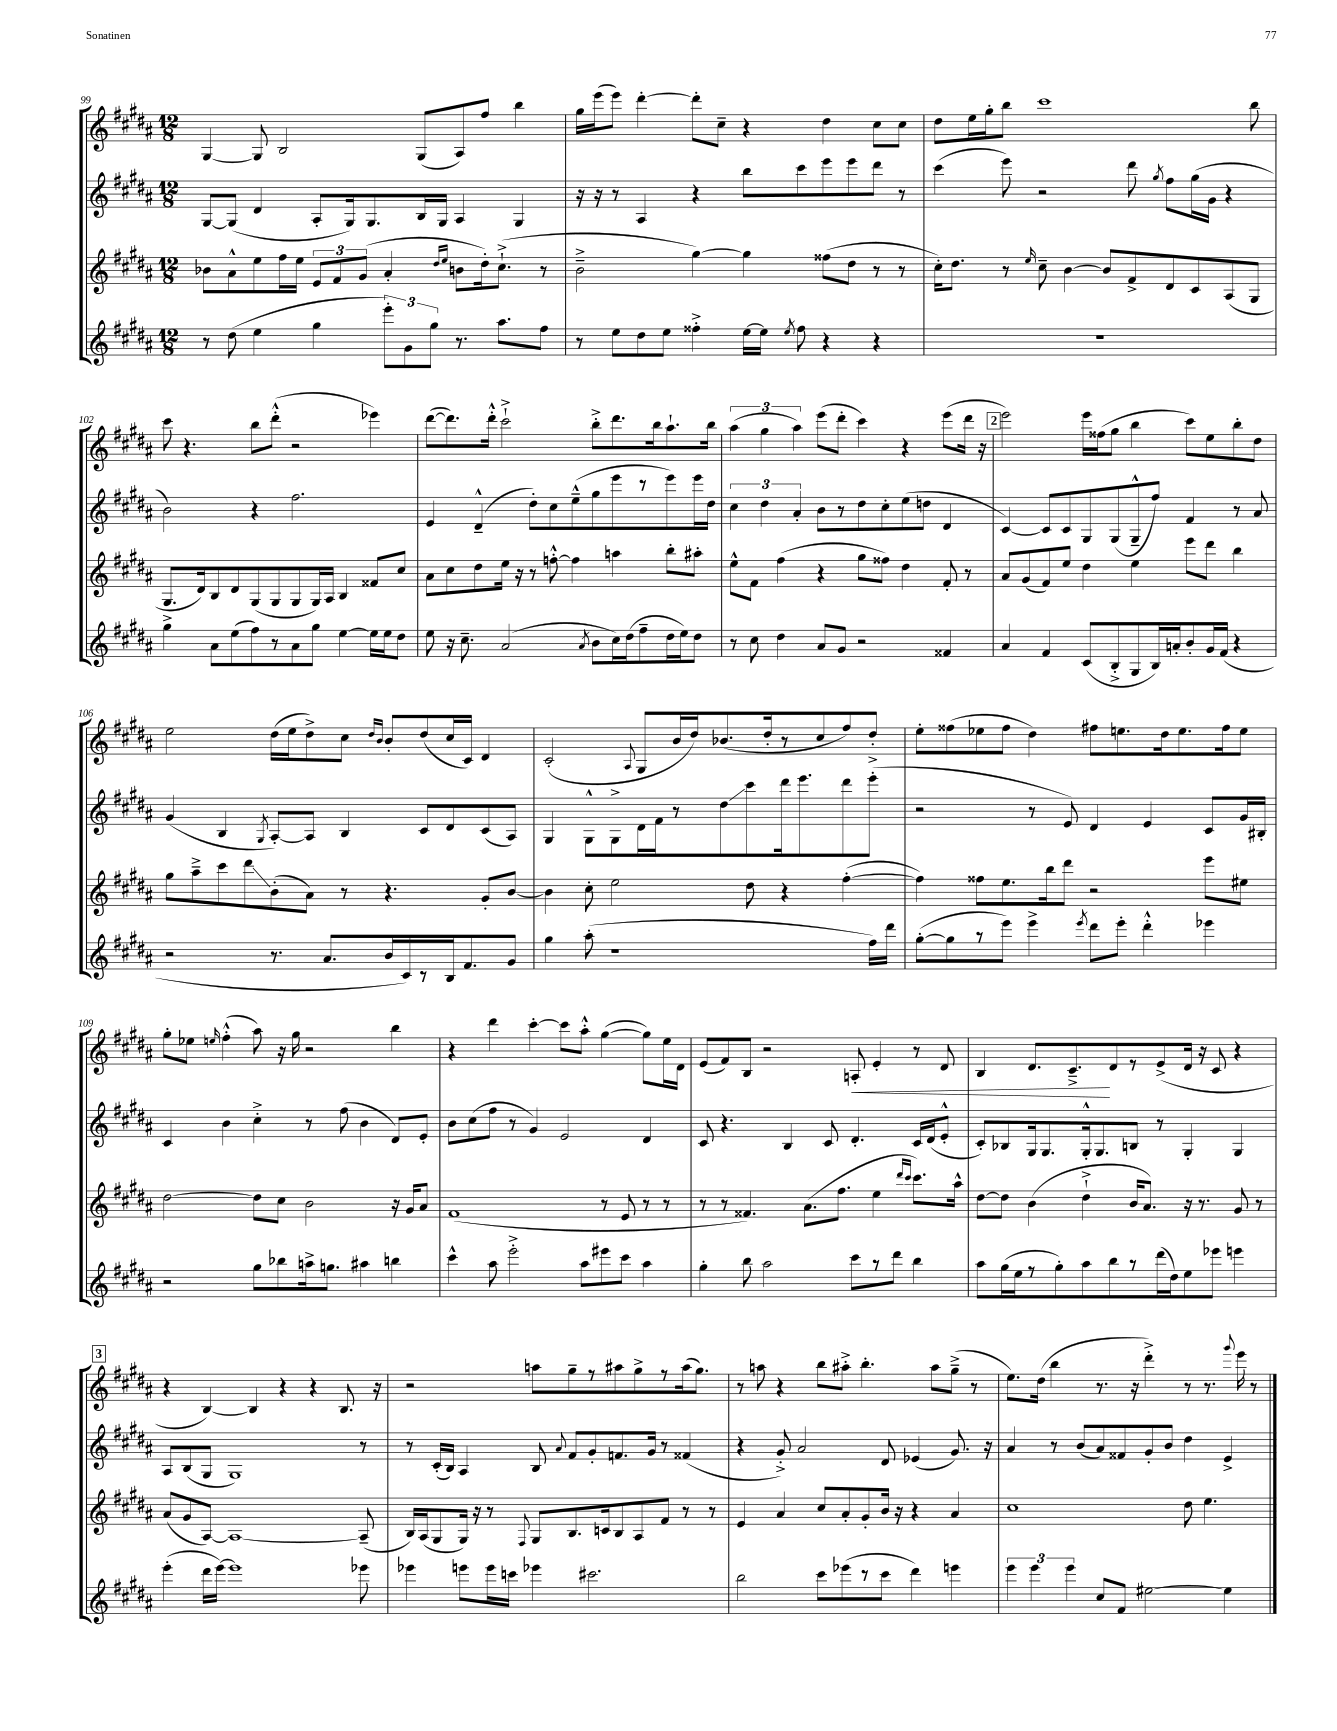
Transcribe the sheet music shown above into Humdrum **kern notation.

**kern	**kern	**kern	**kern
*staff4	*staff3	*staff2	*staff1
*clefG2	*clefG2	*clefG2	*clefG2
*k[f#c#g#d#a#]	*k[f#c#g#d#a#]	*k[f#c#g#d#a#]	*k[f#c#g#d#a#]
*M12/8	*M12/8	*M12/8	*M12/8
8r	8b-\L	[8G#/L	[4G#/
(8dd#\	8a#^^\	(8G#/]J	.
4ee\	8ee\	4d#/	8G#/]
.	16ff#\L	.	2B/
.	16ee\JJ	.	.
4gg#\	12e/L	8A#'/L	.
.	12f#/	.	.
.	.	16G#/k)	.
.	(12g#/J	.	.
.	.	8.G#/	.
12eee'\L)	4a#'/	.	.
12g#\	.	.	.
.	.	16B/L	(8G#/L
12gg#\J	.	.	.
.	.	16G#/JJ	.
.	16qqdd#/LL	.	.
.	16qqee/JJ	.	.
8.r	8b\L	4A#/	8A#/)
.	16dd#'\k)	.	8ff#/J
8.aa#\L	(8.cc#`^\J	.	.
.	.	4G#/	4bb\
8ff#\J	8r	.	.
=	=	=	=
8r	2b~^\	16r	16gg#\LL
.	.	16r	(16eee\J
8ee\L	.	8r	8eee\J)
8dd#\	.	4A#/	[4ddd#'\
8ee\J	.	.	.
4ff##'^\	[4gg#\)	4r	8ddd#'\]L
.	.	.	8cc#~\J
[16ee\LL	4gg#\]	8bb\L	4r
16ee\]JJ	.	.	.
8qee/	.	.	.
8ff##\	.	8ccc#\	.
4r	(8ff##\L	8eee\	4dd#\
.	8dd#\J	8eee\	.
4r	8r	8ddd#\J	8cc#\L
.	8r	8r	8cc#\J
=	=	=	=
1.r	16cc#'\LK)	(4ccc#\	8dd#\L
.	8.dd#\J	.	.
.	.	.	16ee\L
.	.	.	16gg#'\J
.	8r	8eee\)	8bb\J
.	16qqee/	.	.
.	8cc#~\	2r	1ccc#
.	[4b\	.	.
.	8b/]L	.	.
.	8f#^/	8ddd#\	.
.	.	8qgg#/	.
.	8d#/	8ff#\L	.
.	8c#/	(16gg#\L	.
.	.	16g#\JJ	.
.	(8A#/	4r	.
.	8G#/J	.	8bb\
=	=	=	=
4gg#^\	8.G#/L	2b\)	8ccc#\
.	.	.	4.r
.	16d#/k)	.	.
8a#\L	8B/	.	.
(8ee\	8d#/	.	.
8ff#\)	(8G#/	4r	8bb\L
8r	8G#/	.	(8ddd#'^^\J
8a#\	8G#/	2.ff#\	2r
8gg#\J	16G#/L)	.	.
.	16A#/JJ	.	.
[4ee\	4B/	.	.
16ee\]LL	8f##/L	.	4eee-\)
16ee\J	.	.	.
8dd#\J	8cc#/J	.	.
=	=	=	=
8ee\	8a#\L	4e/	([8ddd#\L
16r	8cc#\	.	8.ddd#\])
8.cc#~\	.	.	.
.	8dd#\	(4d#~^^/	.
.	.	.	16ddd#'^^\Jk
(2a#/	16ee\Jk	.	2ccc#`^\
.	16r	.	.
.	8r	8dd#'\L)	.
.	[8ff'^^\	8cc#\	.
.	4ff\]	(8ee~^^\	.
8qa#/	.	.	.
8b\L	.	8gg#\	8bb'^\L
16cc#\L)	4aa\	8eee\	8.ddd#\
(16dd#\J	.	.	.
8ff#~\	.	8r	.
.	.	.	16bb\k
16dd#\L	8bb'\L	8eee\)	8.aa#`\
16ee\J)	.	.	.
8dd#\J	8aa#'\J	16eee\L	.
.	.	16dd#\JJ	16bb\Jk
=	=	=	=
8r	8ee^^\L	6cc#\	(6aa#\
8cc#\	8f#\J	.	.
.	.	6dd#\	6gg#\
4dd#\	(4ff#\	.	.
.	.	6a#'/	6aa#\)
8a#/L	4r	8b\L	(8eee\L
8g#/J	.	8r	8ddd#'\J
2r	8gg#\L	8dd#\	4ccc#\)
.	8ff##\J)	8cc#'\	.
.	4dd#\	(8ee\	4r
.	.	8dd\J	.
4f##/	8f#'/	4d#/	(8eee\L
.	8r	.	16ddd#\Jk
.	.	.	16r
=	=	=	=
4a#/	8a#/L	[4c#/)	2eee\)
.	(8g#/	.	.
4f#/	8f#/)	8c#/]L	.
.	8ee/J	8c#/	.
(8c#/L	4dd#\	8G#/	16eee\LL
.	.	.	(16ff##\J
8B'^/	.	(8G#/	8gg#\J
8G#/	4ee\	8G#~^^/	4bb\
16B/L)	.	8ff#/J)	.
16a'/J	.	.	.
8b'/	8eee\L	4f#/	8ccc#\L)
16g#/L	8ddd#\J	.	8ee\
(16f#/JJ	.	.	.
4r	4bb\	8r	8bb'\
.	.	8a#/	8dd#\J
=	=	=	=
2r	8gg#\L	(4g#/	2ee\
.	8aa#~^\	.	.
.	8ccc#\	4B/	.
.	8ddd#\	.	.
.	.	8qG#/	.
8.r	(8b'\	[8A#'/L)	(16dd#\LL
.	.	.	16ee\J
.	8a#\J)	8A#/]J	8dd#^\)
8.a#/L	.	.	.
.	8r	4B/	8cc#\J
.	.	.	16qqdd#/LL
.	.	.	16qqb/JJ
16b/L	4.r	.	8b'/L
16c#/)	.	.	.
8r	.	8c#/L	(8dd#/
16B/J	.	8d#/	16cc#/L
8.f#/	.	.	16c#/JJ)
.	8g#'/L	(8c#/	4d#/
8g#/J	[8b/J	8A#/J)	.
=	=	=	=
4gg#\	4b\]	4G#/	(2c#'/
(8aa#'\	8cc#'\	8G#^^\L	.
1r	2ee\	8G#^\	.
.	.	.	8qqA#/
.	.	16d#\L	8G#/L
.	.	16f#\J	.
.	.	8r	16b/L
.	.	.	16dd#/J)
.	.	8dd#\	(8.b-/
.	8dd#\	8ccc#\	.
.	.	.	16dd#'/k
.	4r	16ddd#\k	8r
.	.	8.eee\	.
.	.	.	8cc#/
.	([4ff#'\	8ddd#\	8ff#/)
16ff#\LL)	.	(8eee'\J	8dd#'^/J
16ddd#\JJ	.	.	.
=	=	=	=
([8gg#'\L	4ff#\])	2r	8ee'\L
8gg#\]	.	.	(8ff##\
8r	8ff##\L	.	8ee-\
8eee\J)	8.ee\	.	8ff##\J
4eee^\	.	8r	4dd#\)
.	16bb\k	.	.
.	8ddd#\J	8e/)	.
8qeee/	.	.	.
8ddd#\L	2r	4d#/	8ff#\L
8eee'\J	.	.	8.ee\
4ddd#'^^\	.	4e/	.
.	.	.	16dd#\k
.	.	.	8.ee\
4eee-\	8eee\L	8c#/L	.
.	.	.	16ff#\k
.	8ee#\J	16g#/L	8ee\J
.	.	16B#'/JJ	.
=	=	=	=
2r	[2dd#\	4c#/	8gg#'\L
.	.	.	8ee-\J
.	.	.	16qqee/
.	.	4b\	(4ff#'^^\
8gg#\L	8dd#\]L	4cc#'^\	8aa#\)
8bb-\	8cc#\J	.	16r
.	.	.	16gg#\
16aa^\k	2b\	8r	2r
8.gg\J	.	.	.
.	.	(8ff#\	.
4aa#\	.	4b\	.
4bb\	16r	8d#/L)	4bb\
.	16g#/LK	.	.
.	8a#/J	8e'/J	.
=	=	=	=
4ccc#^^\	(1f#	8b\L	4r
.	.	(8cc#\	.
8aa#\	.	8ff#\J	4ddd#\
2eee'^\	.	8r	.
.	.	4g#/)	[4ccc#'\
.	.	2e/	8ccc#\]L
8aa#\L	.	.	8aa#'^^\J
8eee#\	8r	.	([4gg#\
8ccc#\J	8e/	.	.
4aa#\	8r	4d#/	8gg#\]L)
.	8r	.	16ee\L
.	.	.	16d#\JJ
=	=	=	=
4gg#'\	8r	8c#/	(8e/L
.	8r	4.r	8f#/)
8bb\	4.f##/)	.	8B/J
2aa#\	.	.	2r
.	.	4B/	.
.	(8.a#\L	.	.
.	.	8c#/	.
.	8.ff#\J	.	.
8ccc#\L	.	4.d#'/	8A'/
8r	4ee\	.	4e'/
8ddd#\J	.	.	.
.	16qqddd#/LL	.	.
.	16qqccc#/JJ	.	.
4bb\	8.ccc#\L)	16c#/LL	8r
.	.	(16d#/J	.
.	.	8e'^^/J	8d#/
.	16aa#^^\Jk	.	.
=	=	=	=
8aa#\L	[8dd#\L	8c#'/L)	4B/
(16gg#\L	8dd#\]J	8B-/	.
16ee\J	.	.	.
8r	(4b\	16G#/k	8.d#/L
.	.	8.G#/	.
8gg#'\)	.	.	.
.	.	.	8.c#~^/
8aa#\	4dd#`^\	16G#'^^/k	.
.	.	8.G#/	.
8bb\	.	.	8d#/
8r	16b/LK	8B/J	8r
.	8.a#/J)	.	.
(16ddd#\L	.	8r	(8e^/
16dd#\J)	.	.	.
8ee\	16r	4G#'/	16d#/Jk
.	8.r	.	16r
8eee-\J	.	.	8c#/
4eee\	8g#/	4G#/	4r
.	8r	.	.
=	=	=	=
(4eee'\	(8a#/L	8A#/L	4r
.	8g#/	(8B/	.
16ddd#\LL	[8A#/J)	8G#/J	[4B/)
[16eee\JJ)	.	.	.
1eee]	1A#_	1G#)	.
.	.	.	4B/]
.	.	.	4r
.	.	.	4r
.	.	.	8.B/
8eee-\	(8A#~/]	8r	.
.	.	.	16r
=	=	=	=
4eee-\	16B/LL)	8r	2r
.	(16A#/J	.	.
.	8G#/	(16c#'/LL	.
.	.	16B/JJ)	.
8eee\L	16G#/Jk)	4A#/	.
.	16r	.	.
16eee\L	8r	.	.
16ccc\JJ	.	.	.
.	8qqF#/	.	.
4eee-\	8G#/L	8B/	8aa\L
.	.	8qqa#/	.
.	8.B/	8f#/L	8gg#~\
2.ccc#\	.	8g#'/	8r
.	16c/k	.	.
.	8B/	8.f/	8aa#\
.	8A#/	.	8gg#^\
.	.	16g#/Jk	.
.	8f#/J	8r	8r
.	8r	(4f##/	(16aa#\k
.	.	.	8.gg#\J)
.	8r	.	.
=	=	=	=
2bb\	4e/	4r	8r
.	.	.	8aa\
.	4a#/	8g#'^/)	4r
.	.	2a#/	.
8ccc#\L	8cc#/L	.	8bb\L
(8eee-\	8a#'/	.	8aa#'^\J
8r	8g#'/	.	4.bb'\
8ccc#\J	16b/Jk	8d#/	.
.	16r	.	.
4ddd#\)	4r	(4e-/	.
.	.	.	8aa#\L
4eee\	4a#/	8.g#/)	(8gg#~^\J
.	.	.	8r
.	.	16r	.
=	=	=	=
6eee\	1cc#	4a#/	8.ee\L)
6eee\	.	.	.
.	.	.	(16dd#\Jk
.	.	8r	4bb\
6eee\	.	.	.
.	.	(8b/L	.
8cc#/L	.	8a#/)	8.r
8f#/J	.	8f##/	.
.	.	.	16r
[2ee#\	.	8g#'/	4ddd#'^\)
.	.	8b/J	.
.	8dd#\	4dd#\	8r
.	4.ee\	.	8.r
4ee#\]	.	4e^/	.
.	.	.	8qqggg#/
.	.	.	16eee\
.	.	.	8r
==	==	==	==
*-	*-	*-	*-
